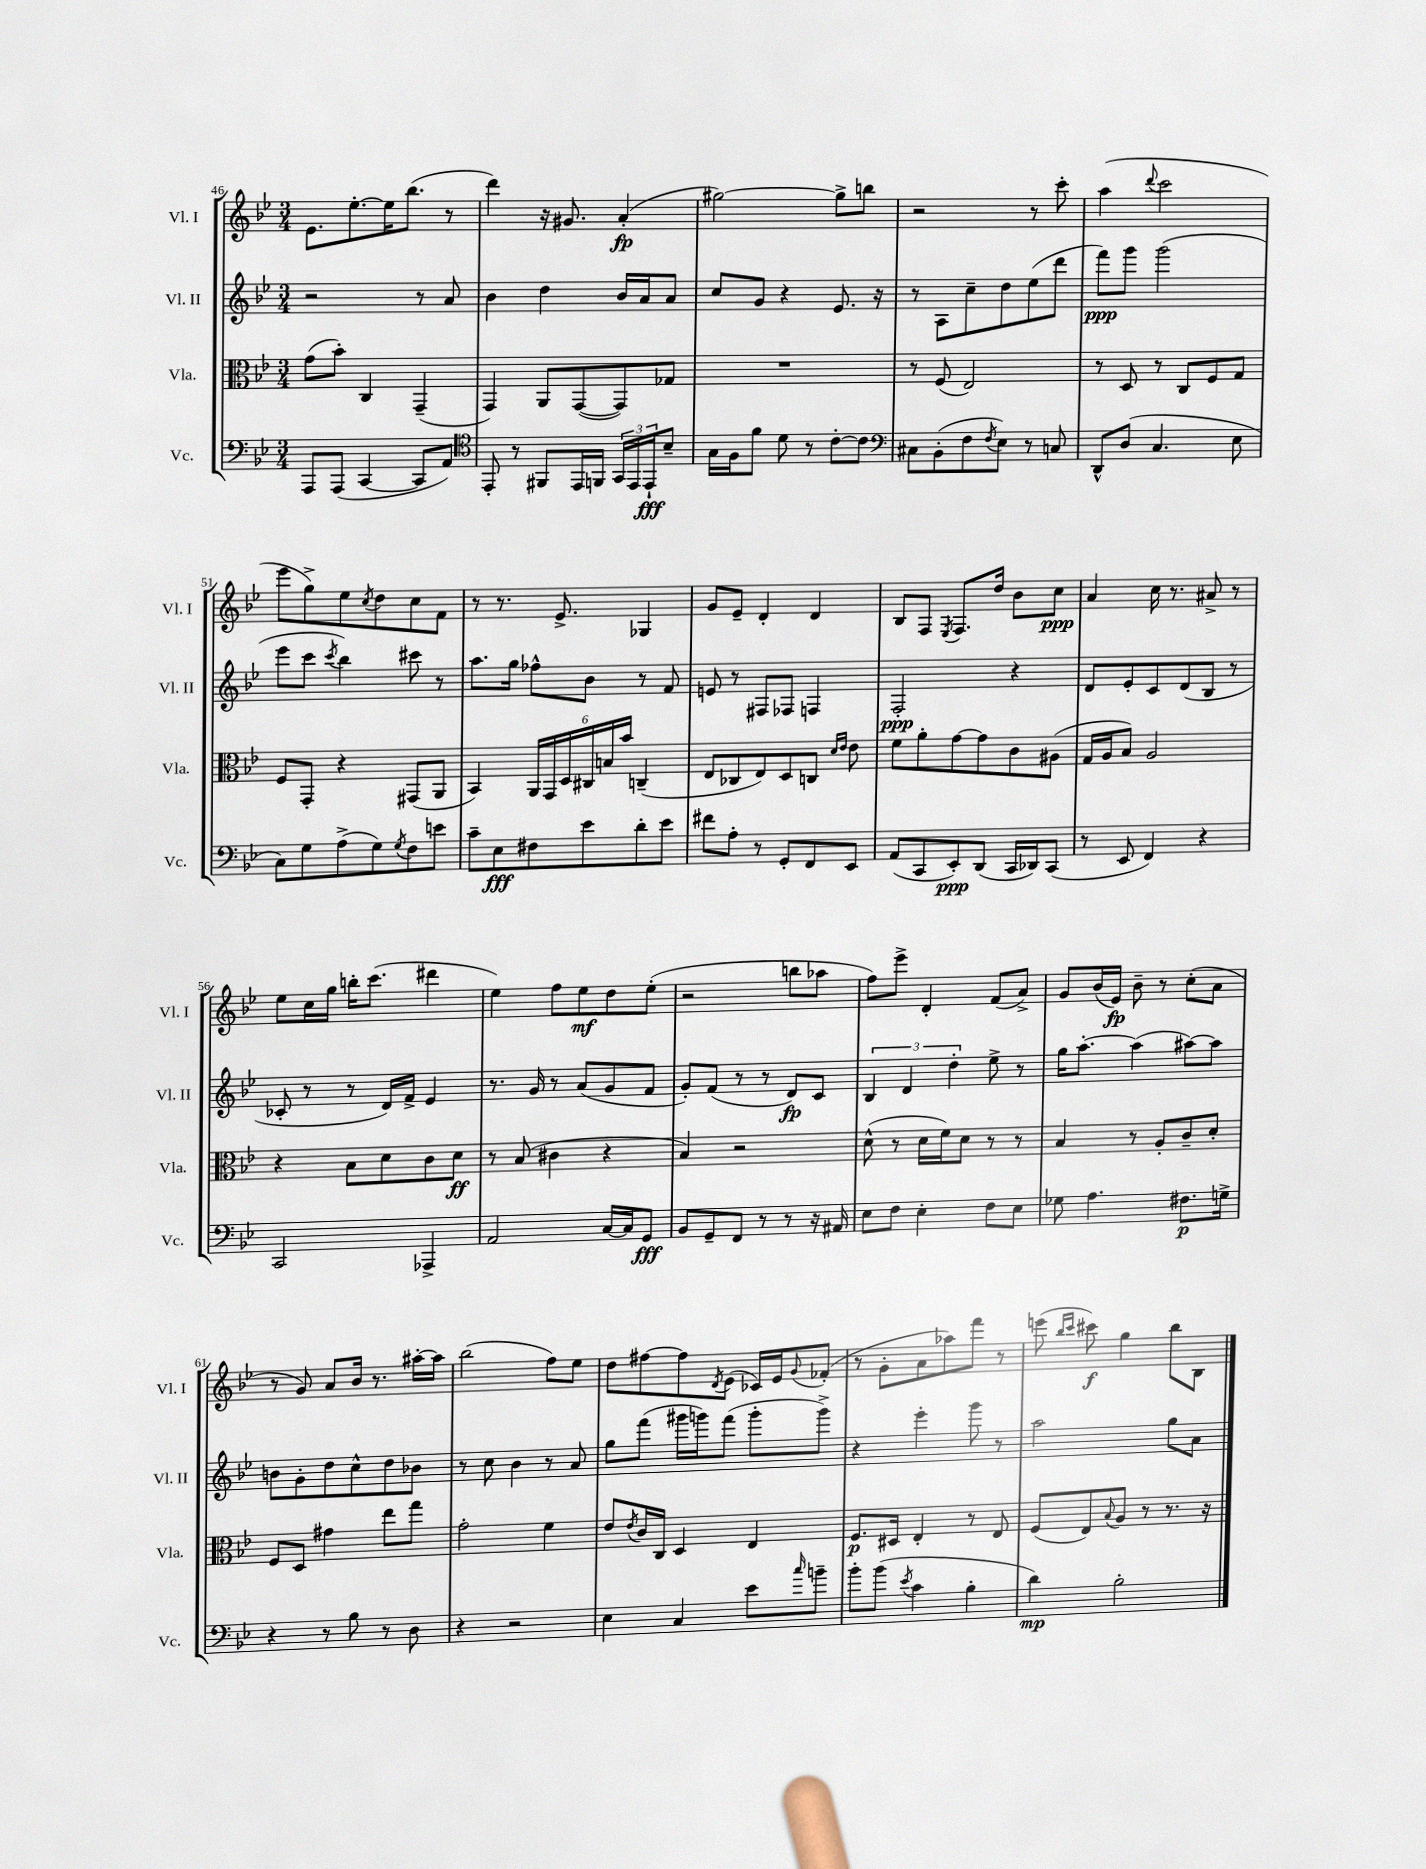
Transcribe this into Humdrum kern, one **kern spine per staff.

**kern	**dynam	**kern	**dynam	**kern	**dynam	**kern	**dynam
*part4	*part4	*part3	*part3	*part2	*part2	*part1	*part1
*staff4	*staff4	*staff3	*staff3	*staff2	*staff2	*staff1	*staff1
*I"Vc.	*	*I"Vla.	*	*I"Vl. II	*	*I"Vl. I	*
*I'Vc.	*	*I'Vla.	*	*I'Vl. II	*	*I'Vl. I	*
*clefF4	*	*clefC3	*	*clefG2	*	*clefG2	*
*k[b-e-]	*	*k[b-e-]	*	*k[b-e-]	*	*k[b-e-]	*
*M3/4	*	*M3/4	*	*M3/4	*	*M3/4	*
=46	=46	=46	=46	=46	=46	=46	=46
8AAA/L	.	(8g\L	.	2r	.	8.e-\L	.
(8AAA/J	.	8b-'\J)	.	.	.	.	.
.	.	.	.	.	.	[8.ee-'\	.
[4CC/	.	4C/	.	.	.	.	.
.	.	.	.	.	.	16ee-\K]	.
.	.	.	.	.	.	(8.bb-\J	.
8CC/L]	.	(4GG~/	.	8r	.	.	.
8AA/J)	.	.	.	8a/	.	8r	.
=47	=47	=47	=47	=47	=47	=47	=47
*clefC4	*	*	*	*	*	*	*
8EE-'/	.	4GG/)	.	4b-\	.	4ddd\)	.
8r	.	.	.	.	.	.	.
8FF#X/L	.	8AA/L	.	4dd\	.	16r	.
.	.	.	.	.	.	8.g#X/	.
16EE-/L	.	([8GG/	.	.	.	.	.
16FFn/JJ	.	.	.	.	.	.	.
24GG/LL	.	8GG/])	.	16b-/LL	.	(4a'/	fp
24EE-/	.	.	.	.	.	.	.
.	.	.	.	16a/J	.	.	.
24EE-`/J	fff	.	.	.	.	.	.
8B-~/J	.	8G-X/J	.	8a/J	.	.	.
=48	=48	=48	=48	=48	=48	=48	=48
16G\LL	.	2.r	.	8cc/L	.	[2gg#X\)	.
16F\J	.	.	.	.	.	.	.
8f\J	.	.	.	8g/J	.	.	.
8d\	.	.	.	4r	.	.	.
8r	.	.	.	.	.	.	.
[8c'\L	.	.	.	8.e-/	.	8gg#^\L]	.
8c\J]	.	.	.	.	.	8bbn\J	.
.	.	.	.	16r	.	.	.
=49	=49	=49	=49	=49	=49	=49	=49
*clefF4	*	*	*	*	*	*	*
8C#X\L	.	8r	.	8r	.	2r	.
(8BB-'\	.	(8F/	.	8A\L	.	.	.
8F\	.	2E-/)	.	8cc~\	.	.	.
8qF/	.	.	.	.	.	.	.
8E-\J)	.	.	.	8dd\	.	.	.
8r	.	.	.	(8ee-\	.	8r	.
8Cn/	.	.	.	8ddd\J	.	8ccc'\	.
=50	=50	=50	=50	=50	=50	=50	=50
8DD^^/L	.	8r	.	8fff\L)	ppp	(4aa\	.
(8D/J	.	8D/	.	8ggg\J	.	.	.
.	.	.	.	.	.	8qqddd/	.
4.C/	.	8r	.	(2ggg\	.	2ccc\	.
.	.	8C/L	.	.	.	.	.
.	.	8F/	.	.	.	.	.
8E-\	.	8G/J	.	.	.	.	.
!!LO:LB:g=z
=51	=51	=51	=51	=51	=51	=51	=51
8C\L)	.	8F/L	.	8eee-\L	.	8eee-\L	.
8G\	.	8GG'/J	.	8ccc\J	.	8gg^\)	.
.	.	.	.	8qccc/	.	.	.
(8A^\	.	4r	.	4bb-\)	.	8ee-\	.
.	.	.	.	.	.	8qcc/	.
8G\)	.	.	.	.	.	8dd\	.
8qG/	.	.	.	.	.	.	.
8F\	.	(8GG#X/L	.	8ccc#X\	.	8cc\	.
8en\J	.	8AA/J	.	8r	.	8f\J	.
=52	=52	=52	=52	=52	=52	=52	=52
8c~\L	.	4BB-/)	.	8.aa\L	.	8r	.
8E-\	fff	.	.	.	.	8.r	.
.	.	.	.	16gg\Jk	.	.	.
8F#X\	.	24AA/LL	.	8ff-X^^\L	.	.	.
.	.	24GG/	.	.	.	.	.
.	.	.	.	.	.	8.e-^/	.
.	.	24D/	.	.	.	.	.
8e-\	.	24C#X/	.	8b-\J	.	.	.
.	.	24Bn/	.	.	.	.	.
.	.	24b-/JJ	.	.	.	.	.
8d'\	.	(4Cn~/	.	8r	.	4G-X/	.
8e-\J	.	.	.	8f/	.	.	.
=53	=53	=53	=53	=53	=53	=53	=53
8f#X\L	.	8E-/L	.	8en/	.	8g/L	.
8A'\J	.	8C-X/	.	8r	.	8e-~/J	.
8r	.	8E-/)	.	8F#X/L	.	4d'/	.
8GG'/L	.	8D/	.	8F-X/J	.	.	.
8FF/	.	8Cn/J	.	4Fn/	.	4d/	.
.	.	16qqd/LL	.	.	.	.	.
.	.	16qqe-/JJ	.	.	.	.	.
8EE-/J	.	8e-\	.	.	.	.	.
=54	=54	=54	=54	=54	=54	=54	=54
(8AA/L	.	8f\L	.	2F'/	ppp	8B-/L	.
8CC/	.	8a'\	.	.	.	8F/J	.
.	.	.	.	.	.	8qE-/	.
8EE-'/)	ppp	[8g\	.	.	.	8.F/L	.
(8DD/J	.	8g\]	.	.	.	.	.
.	.	.	.	.	.	16dd/Jk	.
16CC/LL	.	8c\	.	4r	.	8b-\L	.
16DD-X/J)	.	.	.	.	.	.	.
(8CC/J	.	(8A#X\J	.	.	.	8cc\J	ppp
=55	=55	=55	=55	=55	=55	=55	=55
8r	.	16G/LL	.	8d/L	.	4a/	.
.	.	16A/J	.	.	.	.	.
8EE-/	.	8B-/J)	.	8e-'/	.	.	.
4FF/)	.	2A/	.	8c/	.	16cc\	.
.	.	.	.	.	.	8.r	.
.	.	.	.	(8d/	.	.	.
4r	.	.	.	8B-/J	.	8a#X^/	.
.	.	.	.	8r	.	8r	.
!!LO:LB:g=z
=56	=56	=56	=56	=56	=56	=56	=56
2CC/	.	4r	.	8c-X'/	.	8ee-\L	.
.	.	.	.	8r	.	16cc\L	.
.	.	.	.	.	.	16gg\JJ	.
.	.	8B-\L	.	8r	.	16bbn'\KL	.
.	.	.	.	.	.	(8.ccc\J	.
.	.	8d\	.	16d/LL)	.	.	.
.	.	.	.	16f^/JJ	.	.	.
4AAA-X^/	.	8c\	.	4e-/	.	4ddd#X\	.
.	.	8d\J	ff	.	.	.	.
=57	=57	=57	=57	=57	=57	=57	=57
2AA/	.	8r	.	8.r	.	4ee-\)	.
.	.	(8B-/	.	.	.	.	.
.	.	.	.	16g/	.	.	.
.	.	4c#X\	.	8r	.	8ff\L	.
.	.	.	.	(8a/L	.	8ee-\	mf
[16C/LL	.	4r	.	8g/	.	8dd\	.
16C/J]	.	.	.	.	.	.	.
8GG/J	fff	.	.	8f/J	.	(8ee-'\J	.
=58	=58	=58	=58	=58	=58	=58	=58
8BB-/L	.	4B-/)	.	8g'/L)	.	2r	.
8GG~/	.	.	.	(8f/J	.	.	.
8FF/J	.	2r	.	8r	.	.	.
8r	.	.	.	8r	.	.	.
8r	.	.	.	8d/L)	fp	8bbn\L	.
16r	.	.	.	8c/J	.	8aa-X\J	.
16AA#X/	.	.	.	.	.	.	.
=59	=59	=59	=59	=59	=59	=59	=59
8E-\L	.	(8d^^\	.	6B-/	.	8ff\L)	.
8F\J	.	8r	.	.	.	8eee-^\J	.
.	.	.	.	6d/	.	.	.
4E-'\	.	16d\LL	.	.	.	4d'/	.
.	.	16f\J)	.	.	.	.	.
.	.	.	.	6dd'\	.	.	.
.	.	8d\J	.	.	.	.	.
8F\L	.	8r	.	8ee-^\	.	(8f/L	.
8E-\J	.	8r	.	8r	.	8a^/J)	.
=60	=60	=60	=60	=60	=60	=60	=60
8G-X\	.	4B-/	.	16gg\KL	.	8g/L	.
.	.	.	.	[8.aa'\J	.	.	.
4.A\	.	.	.	.	.	(16b-/L	.
.	.	.	.	.	.	16e-/JJ)	fp
.	.	8r	.	(4aa\]	.	8b-~\	.
.	.	8A'/L	.	.	.	8r	.
8.F#X\L	p	8c~/	.	[8aa#X\L)	.	(8cc'\L	.
.	.	8d'/J	.	8aa#\J]	.	8a\J	.
16Gn^\Jk	.	.	.	.	.	.	.
!!LO:LB:g=z
=61	=61	=61	=61	=61	=61	=61	=61
4r	.	8F/L	.	8bn\L	.	8r	.
.	.	8D/J	.	8g'\	.	8g/)	.
8r	.	4g#X\	.	8dd\	.	8a/L	.
8B-\	.	.	.	8cc^^\	.	16b-/Jk	.
.	.	.	.	.	.	8.r	.
8r	.	8ee-\L	.	8dd\	.	.	.
8D\	.	8gg\J	.	8b-X\J	.	[16aa#X'\LL	.
.	.	.	.	.	.	16aa#\JJ]	.
=62	=62	=62	=62	=62	=62	=62	=62
4r	.	2g'\	.	8r	.	(2bb-\	.
.	.	.	.	8cc\	.	.	.
2r	.	.	.	4b-\	.	.	.
.	.	4f\	.	8r	.	8ff\L)	.
.	.	.	.	8a/	.	8ee-\J	.
=63	=63	=63	=63	=63	=63	=63	=63
4E-\	.	8e-/L	.	8gg\L	.	8dd\L	.
.	.	8qe-/	.	.	.	.	.
.	.	16c/L	.	(8fff\J	.	[8ff#X\	.
.	.	16C/JJ	.	.	.	.	.
4C/	.	4D/	.	16ggg#X\LL	.	8ff#\]	.
.	.	.	.	16gggn\J)	.	.	.
.	.	.	.	.	.	8qd/	.
.	.	.	.	(8fff\J	.	(8e-\J	.
8e-\L	.	4E-/	.	8ggg'\L	.	16c-X/LL)	.
.	.	.	.	.	.	16e-/J	.
16qqcc/	.	.	.	.	.	8qqg/	.
8bn~\J	.	.	.	8ggg^\J)	.	(8f-X'/J	.
=64	=64	=64	=64	=64	=64	=64	=64
8b-'\L	.	8.F/L	p	4r	.	8r	.
(8b-\J	.	.	.	.	.	8g'\L	.
.	.	16D#X/Jk	.	.	.	.	.
8qe-/	.	.	.	.	.	.	.
4c\	.	4E-'/	.	4eee-'\	.	8a\	.
.	.	.	.	.	.	8aa-X\)	.
4B-'\	.	8r	.	8ggg\	.	8fff\J	.
.	.	8E-/	.	8r	.	8r	.
=65	=65	=65	=65	=65	=65	=65	=65
4d\)	mp	(8F/L	.	2aa\	.	(8eeen\	.
.	.	.	.	.	.	16qqbb-/LL	.
.	.	.	.	.	.	16qqccc/JJ	.
.	.	8E-/)	.	.	.	8ccc#X\)	f
.	.	8qqB-/	.	.	.	.	.
2B-'\	.	8A/J	.	.	.	4gg\	.
.	.	8r	.	.	.	.	.
.	.	8.r	.	8gg\L	.	8bb-\L	.
.	.	.	.	8a\J	.	8B-\J	.
.	.	16r	.	.	.	.	.
==	==	==	==	==	==	==	==
*-	*-	*-	*-	*-	*-	*-	*-
